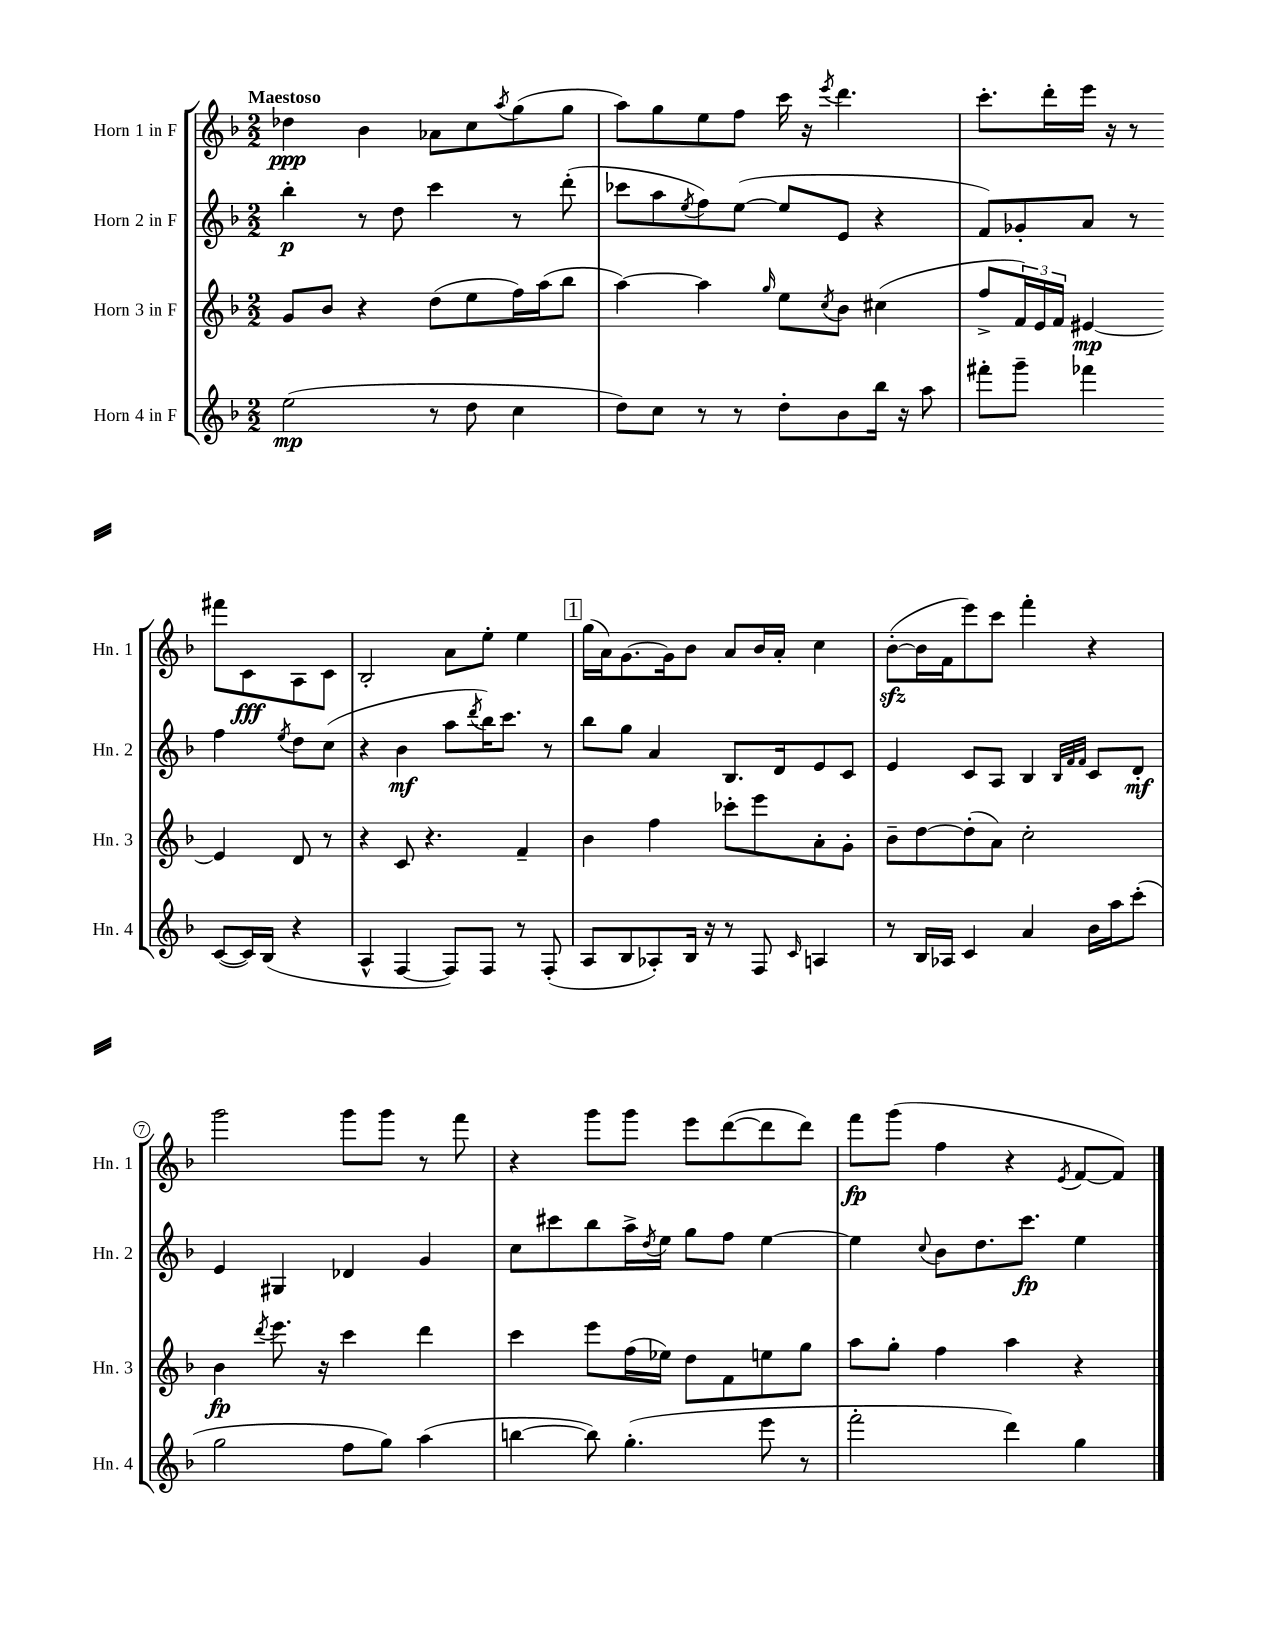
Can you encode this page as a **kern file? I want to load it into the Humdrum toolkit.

**kern	**dynam	**kern	**dynam	**kern	**dynam	**kern	**dynam
*part4	*part4	*part3	*part3	*part2	*part2	*part1	*part1
*staff4	*staff4	*staff3	*staff3	*staff2	*staff2	*staff1	*staff1
*I"Horn 4 in F	*	*I"Horn 3 in F	*	*I"Horn 2 in F	*	*I"Horn 1 in F	*
*I'Hn. 4	*	*I'Hn. 3	*	*I'Hn. 2	*	*I'Hn. 1	*
*clefG2	*	*clefG2	*	*clefG2	*	*clefG2	*
*k[b-]	*	*k[b-]	*	*k[b-]	*	*k[b-]	*
*M2/2	*	*M2/2	*	*M2/2	*	*M2/2	*
=1	=1	=1	=1	=1	=1	=1	=1
!	!	!	!	!	!	!LO:TX:a:B:t=Maestoso	!
(2ee\	mp	8g/L	.	4bb-'\	p	4dd-X\	ppp
.	.	8b-/J	.	.	.	.	.
.	.	4r	.	8r	.	4b-\	.
.	.	.	.	8dd\	.	.	.
8r	.	(8dd\L	.	4ccc\	.	8a-X\L	.
8dd\	.	8ee\	.	.	.	8cc\	.
.	.	.	.	.	.	8qaa/	.
4cc\	.	16ff\L)	.	8r	.	(8gg\	.
.	.	(16aa\J	.	.	.	.	.
.	.	8bb-\J	.	(8ddd'\	.	8gg\J	.
=2	=2	=2	=2	=2	=2	=2	=2
8dd\L)	.	[4aa\)	.	8ccc-X\L	.	8aa\L)	.
8cc\J	.	.	.	8aa\	.	8gg\	.
.	.	.	.	8qee/	.	.	.
8r	.	4aa\]	.	8ff\)	.	8ee\	.
8r	.	.	.	([8ee\J	.	8ff\J	.
.	.	16qqgg/	.	.	.	.	.
8dd'\L	.	8ee\L	.	8ee/L]	.	16ccc\	.
.	.	.	.	.	.	16r	.
.	.	8qcc/	.	.	.	8qeee/	.
8b-\	.	8b-\J	.	8e/J	.	4.ddd\	.
16bb-\Jk	.	(4cc#X\	.	4r	.	.	.
16r	.	.	.	.	.	.	.
8aa\	.	.	.	.	.	.	.
=3	=3	=3	=3	=3	=3	=3	=3
8fff#X'\L	.	8ff^/L	.	8f/L)	.	8.ccc'\L	.
8ggg~\J	.	24f/L)	.	8g-X'/	.	.	.
.	.	24e/	.	.	.	.	.
.	.	.	.	.	.	16ddd'\L	.
.	.	24f/JJ	.	.	.	.	.
4fff-X\	.	[4e#X/	mp	8a/J	.	16eee\JJ	.
.	.	.	.	.	.	16r	.
.	.	.	.	8r	.	8r	.
([8c/L	.	4e#/]	.	4ff\	.	8fff#X\L	.
16c/L])	.	.	.	.	.	8c\	fff
(16B-/JJ	.	.	.	.	.	.	.
.	.	.	.	8qee/	.	.	.
4r	.	8d/	.	8dd\L	.	8A\	.
.	.	8r	.	(8cc\J	.	8c\J	.
!!LO:LB:g=z
=4	=4	=4	=4	=4	=4	=4	=4
4A^^/	.	4r	.	4r	.	2B-'/	.
[4F/	.	8c/	.	4b-\	mf	.	.
.	.	4.r	.	.	.	.	.
8F/L])	.	.	.	8aa\L	.	8a\L	.
.	.	.	.	8qddd/	.	.	.
8F/J	.	.	.	16bb-\K)	.	8ee'\J	.
.	.	.	.	8.ccc\J	.	.	.
8r	.	4f~/	.	.	.	4ee\	.
(8F'/	.	.	.	8r	.	.	.
!!LO:REH:place=s1:t=1
=5	=5	=5	=5	=5	=5	=5	=5
8A/L	.	4b-\	.	8bb-\L	.	(16gg\LL	.
.	.	.	.	.	.	16a\J)	.
8B-/	.	.	.	8gg\J	.	[8.g\	.
8A-X'/)	.	4ff\	.	4a/	.	.	.
.	.	.	.	.	.	16g\k]	.
16B-/Jk	.	.	.	.	.	8b-\J	.
16r	.	.	.	.	.	.	.
8r	.	8ccc-X'\L	.	8.B-/L	.	8a/L	.
8F/	.	8eee\	.	.	.	16b-/L	.
.	.	.	.	16d/k	.	16a'/JJ	.
16qqc/	.	.	.	.	.	.	.
4An/	.	8a'\	.	8e/	.	4cc\	.
.	.	8g'\J	.	8c/J	.	.	.
=6	=6	=6	=6	=6	=6	=6	=6
8r	.	8b-~\L	.	4e/	.	([8b-zz'\L	.
16B-/LL	.	[8dd\	.	.	.	16b-\L]	.
16A-X/JJ	.	.	.	.	.	16f\J	.
4c/	.	(8dd'\]	.	8c/L	.	8eee\)	.
.	.	8a\J)	.	8A/J	.	8ccc\J	.
4a/	.	2cc'\	.	4B-/	.	4fff'\	.
.	.	.	.	32qqB-/LLL	.	.	.
.	.	.	.	32qqf/	.	.	.
.	.	.	.	32qqf/JJJ	.	.	.
16b-\LL	.	.	.	8c/L	.	4r	.
16aa\J	.	.	.	.	.	.	.
(8ccc'\J	.	.	.	8d'/J	mf	.	.
!!LO:LB:g=z
=7	=7	=7	=7	=7	=7	=7	=7
2gg\	.	4b-\	fp	4e/	.	2ggg\	.
.	.	8qddd/	.	.	.	.	.
.	.	8.eee\	.	4G#X/	.	.	.
.	.	16r	.	.	.	.	.
8ff\L	.	4ccc\	.	4d-X/	.	8ggg\L	.
8gg\J)	.	.	.	.	.	8ggg\J	.
(4aa\	.	4ddd\	.	4g/	.	8r	.
.	.	.	.	.	.	8fff\	.
=8	=8	=8	=8	=8	=8	=8	=8
[4bbn\	.	4ccc\	.	8cc\L	.	4r	.
.	.	.	.	8ccc#X\	.	.	.
8bb\])	.	8eee\L	.	8bb-\	.	8ggg\L	.
(4.gg'\	.	(16ff\L	.	16aa^\L	.	8ggg\J	.
.	.	.	.	8qdd/	.	.	.
.	.	16ee-X\JJ)	.	16ee\JJ	.	.	.
.	.	8dd\L	.	8gg\L	.	8eee\L	.
.	.	8f\	.	8ff\J	.	([8ddd\	.
8eee\	.	8een\	.	[4ee\	.	8ddd\]	.
8r	.	8gg\J	.	.	.	8ddd\J)	.
=9	=9	=9	=9	=9	=9	=9	=9
2fff'\	.	8aa\L	.	4ee\]	.	8fff\L	fp
.	.	8gg'\J	.	.	.	(8ggg\J	.
.	.	.	.	8qqcc/	.	.	.
.	.	4ff\	.	8b-\L	.	4ff\	.
.	.	.	.	8.dd\	.	.	.
4ddd\)	.	4aa\	.	.	.	4r	.
.	.	.	.	8.ccc\J	fp	.	.
.	.	.	.	.	.	8qe/	.
4gg\	.	4r	.	4ee\	.	[8f/L	.
.	.	.	.	.	.	8f/J])	.
==	==	==	==	==	==	==	==
*-	*-	*-	*-	*-	*-	*-	*-
